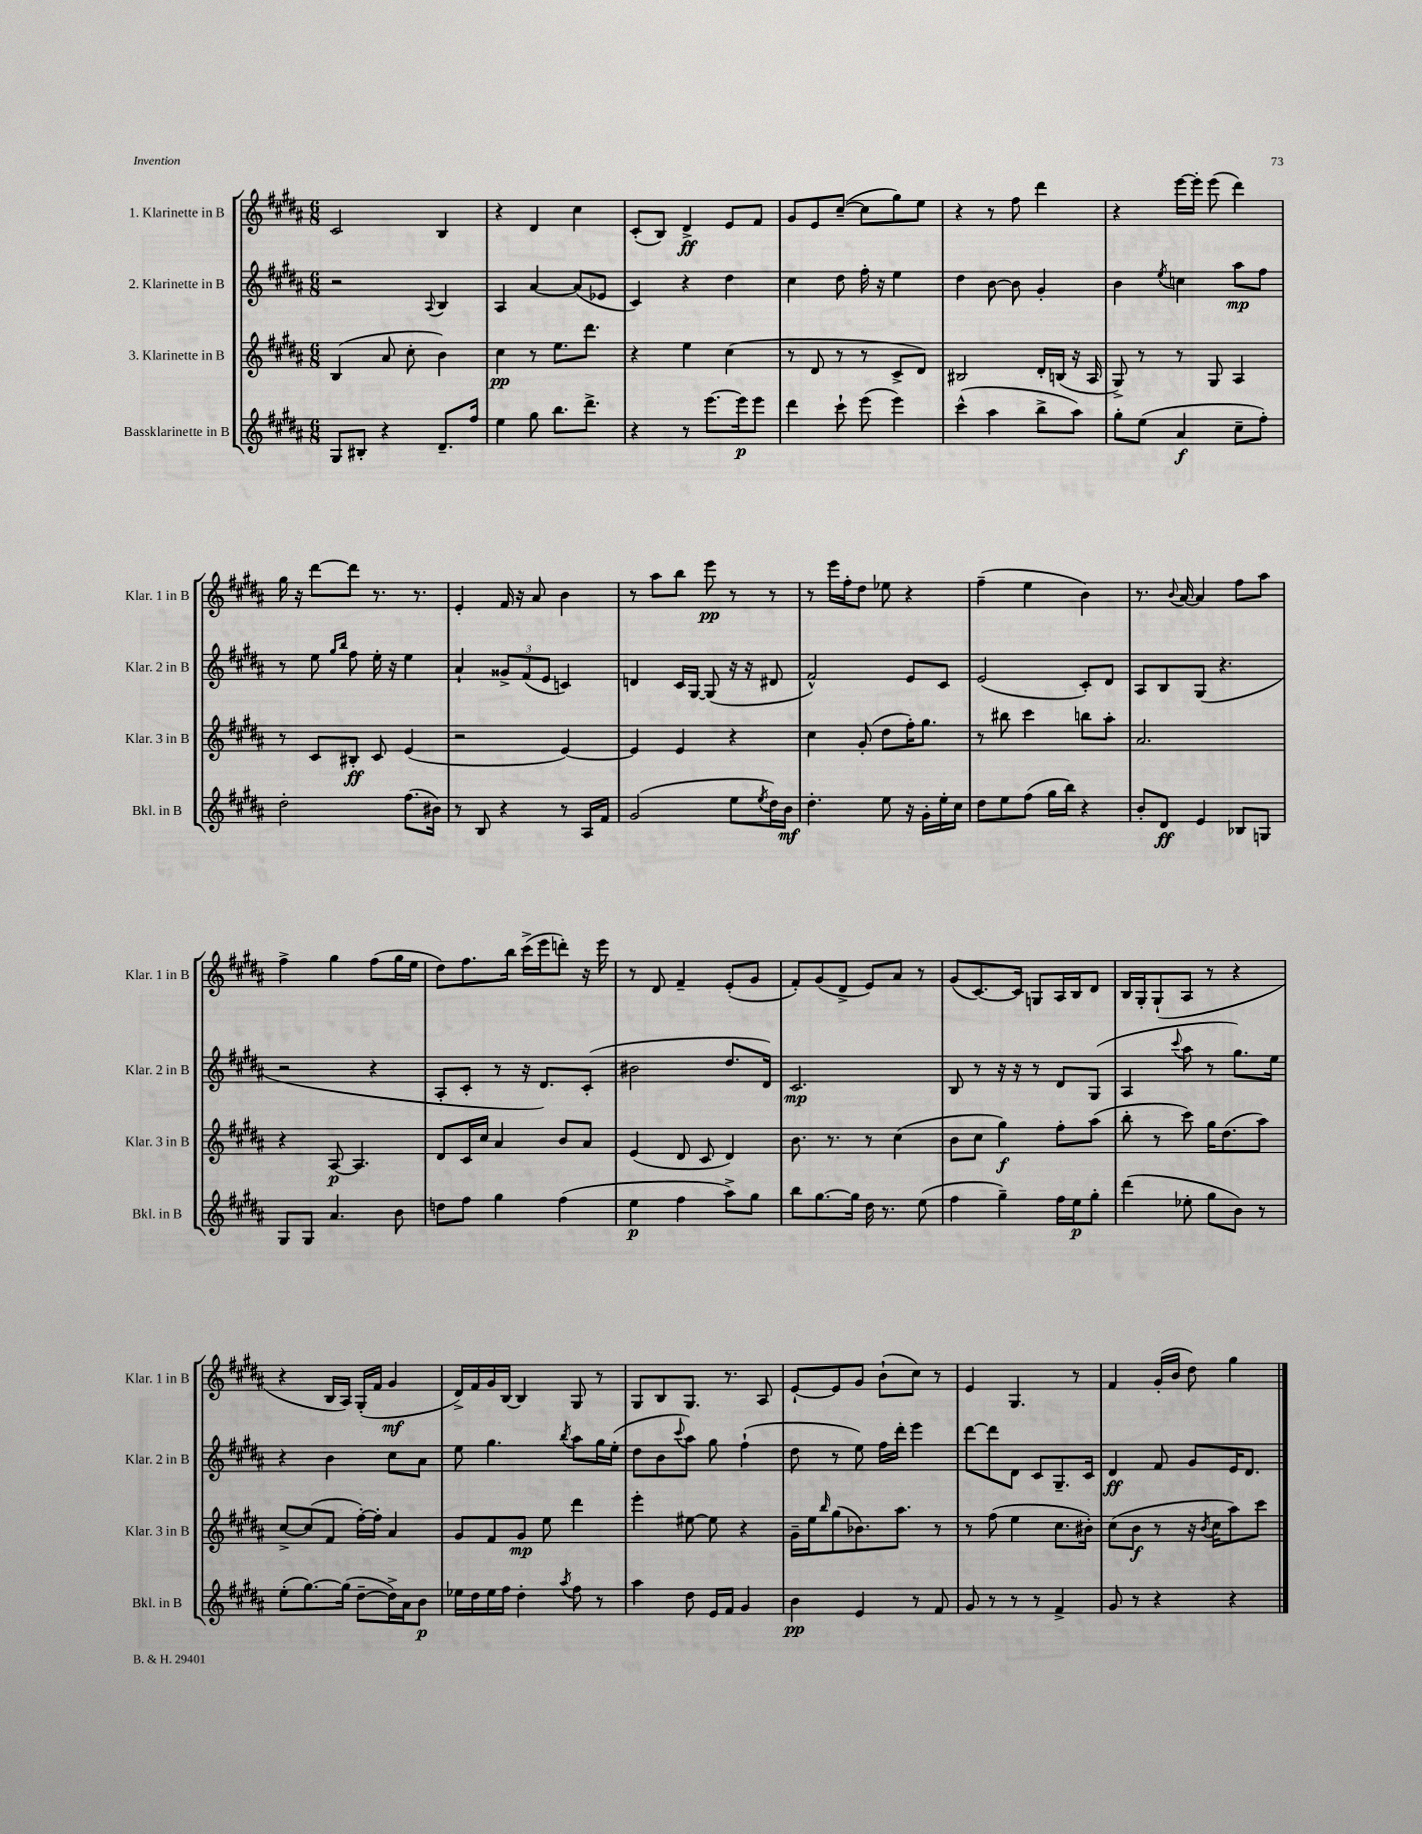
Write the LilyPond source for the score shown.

<<
\new StaffGroup <<
\new Staff = "s0" \with { instrumentName = "1. Klarinette in B" shortInstrumentName = "Klar. 1 in B" } {
    \clef treble \key b \major \numericTimeSignature \time 6/8
    cis'2 b4 |
    r4 dis'4 cis''4 |
    cis'8-.( b8) dis'4->\ff e'8 fis'8 |
    gis'8 e'8 cis''8~--( cis''8 gis''8) e''8 |
    r4 r8 fis''8 dis'''4 |
    r4 e'''16~ e'''16-. e'''8( dis'''4) |
    gis''16 r16 dis'''8~ dis'''8 r8. r8. |
    e'4-. fis'16 r16 ais'8 b'4 |
    r8 ais''8 b''8 e'''8\pp r8 r8 |
    r8 e'''16 fis''16-. dis''8 ees''8 r4 |
    fis''4--( e''4 b'4) |
    r8. \appoggiatura { b'8 } ais'16~ ais'4 fis''8 ais''8 |
    fis''4-> gis''4 fis''8( gis''16 e''16 |
    dis''8) fis''8. b''16 cis'''16->( e'''16 d'''8-.) r16 e'''16 |
    r8 dis'8 fis'4-- e'8-.( gis'8 |
    fis'8-.) gis'8( dis'8-> e'8) ais'8 r8 |
    gis'8( cis'8.~) cis'16 g8 ais16 b16 dis'8 |
    b16 gis16-. gis8-!( ais8 r8 r4 |
    r4 b16 ais16) gis16-.( fis'16 gis'4\mf |
    dis'16->) fis'16 gis'16 b16~ b4 gis8 r8 |
    gis8 b8 gis8. r8. ais8 |
    e'8~-! e'8 gis'8 b'8-!( cis''8) r8 |
    e'4 gis4. r8 |
    fis'4 gis'16-.( b'16 dis''8) gis''4 \bar "|." |
}
\new Staff = "s1" \with { instrumentName = "2. Klarinette in B" shortInstrumentName = "Klar. 2 in B" } {
    \clef treble \key b \major \numericTimeSignature \time 6/8
    r2 \appoggiatura { ais8 } b4 |
    ais4 ais'4~ ais'8( ees'8 |
    cis'4) r4 dis''4 |
    cis''4 dis''8 fis''16-. r16 e''4 |
    dis''4 b'8~ b'8 gis'4-. |
    b'4 \acciaccatura { e''8 } c''4 ais''8\mp fis''8 |
    r8 e''8 \grace { gis''16 b''16 } fis''8 e''16-. r16 e''4 |
    ais'4-! \tuplet 3/2 { gisis'8-> fis'8( e'8 } c'4) |
    d'4 cis'16 gis16~ gis8( r16 r16 dis'8 |
    fis'2-^) e'8 cis'8 |
    e'2( cis'8-.) dis'8 |
    ais8 b8 gis8( r4. |
    r2 r4 |
    ais8-. cis'8-. r8 r16 dis'8.) cis'8-.( |
    bis'2 dis''8. dis'16) |
    cis'2.\mp |
    b8 r8 r16 r16 r8 dis'8 gis8( |
    ais4 \appoggiatura { cis'''8 } ais''8 r8 gis''8.) e''16 |
    r4 b'4 cis''8 ais'8 |
    e''8 gis''4. \acciaccatura { b''8 } ais''8 gis''16 e''16-.( |
    dis''8 b'8 \appoggiatura { cis'''8 } ais''8) gis''8 fis''4-!( |
    dis''8 r8 e''8) fis''16 dis'''16-. e'''4 |
    dis'''8~ dis'''8 dis'8 cis'8 gis8.-- cis'16 |
    dis'4\ff fis'8 gis'8 e'16 dis'8. \bar "|." |
}
\new Staff = "s2" \with { instrumentName = "3. Klarinette in B" shortInstrumentName = "Klar. 3 in B" } {
    \clef treble \key b \major \numericTimeSignature \time 6/8
    b4( ais'8 cis''8-. b'4) |
    cis''4\pp r8 e''8. dis'''8. |
    r4 e''4 cis''4( |
    r8 dis'8 r8 r8 cis'8-> dis'8) |
    bis2 dis'16-. b16( r16 ais16 |
    gis8->) r8 r8 gis8 ais4 |
    r8 cis'8 bis8-.\ff cis'8 e'4( |
    r2 e'4~) |
    e'4 e'4 r4 |
    cis''4 gis'8-.( dis''8 fis''16-.) gis''8. |
    r8 bis''8 cis'''4 b''8 ais''8-. |
    ais'2. |
    r4 ais8~\p ais4. |
    dis'8 cis'16 cis''16 ais'4 b'8 ais'8 |
    e'4( dis'8 cis'8 dis'4) |
    b'8. r8. r8 cis''4( |
    b'8 cis''8 gis''4\f) fis''8-. ais''8( |
    b''8-. r8 cis'''8) gis''16 dis''8.( ais''8) |
    cis''8~-> cis''8( fis'8 fis''16~-.) fis''16-. ais'4 |
    gis'8 fis'8 gis'8\mp e''8 dis'''4 |
    e'''4-. eis''8~ eis''8 r4 |
    gis'16-- e''16 \grace { b''16 } gis''8( bes'8.) ais''8. r8 |
    r8 fis''8( e''4 cis''8. bis'16-.) |
    cis''8( b'8\f r8 r16 \acciaccatura { b'8 } cis''16 ais''8) cis'''8 \bar "|." |
}
\new Staff = "s3" \with { instrumentName = "Bassklarinette in B" shortInstrumentName = "Bkl. in B" } {
    \clef treble \key b \major \numericTimeSignature \time 6/8
    gis8 bis8-. r4 dis'8.-- fis''16 |
    e''4 gis''8 b''8. dis'''8.-> |
    r4 r8 e'''8.~ e'''16\p e'''8 |
    dis'''4 cis'''8-! e'''8( e'''4) |
    cis'''4-^( ais''4 b''8-> ais''8) |
    gis''8-. e''8( ais'4\f cis''8-- fis''8-.) |
    dis''2-. fis''8.( bis'16) |
    r8 b8 r4 r8 ais16 fis'16 |
    gis'2( e''8 \acciaccatura { e''8 } dis''16) b'16\mf |
    dis''4.-. e''8 r16 gis'16-. e''16-. cis''16 |
    dis''8 e''8 fis''8( gis''16 b''16) r4 |
    b'8-. dis'8\ff e'4 bes8 g8 |
    gis8 gis8 ais'4. b'8 |
    d''8 fis''8 gis''4 fis''4( |
    e''4\p fis''4 ais''8->) gis''8 |
    b''8 gis''8.~ gis''16 dis''16 r8. e''8( |
    fis''4 gis''4--) fis''16 e''16\p gis''8-. |
    dis'''4( ees''8-. gis''8 b'8) r8 |
    e''8-.( gis''8.~) gis''16( dis''8~-- dis''16->) ais'16 b'8\p |
    ees''16 dis''16 ees''16 fis''16 dis''4-. \acciaccatura { ais''8 } fis''8 r8 |
    ais''4 dis''8 e'16 fis'16 gis'4 |
    b'4\pp e'4 r8 fis'8 |
    gis'8 r8 r8 r8 fis'4-> |
    gis'8 r8 r4 r4 \bar "|." |
}
>>
>>
\layout { \context { \Score \remove "Bar_number_engraver" } }
